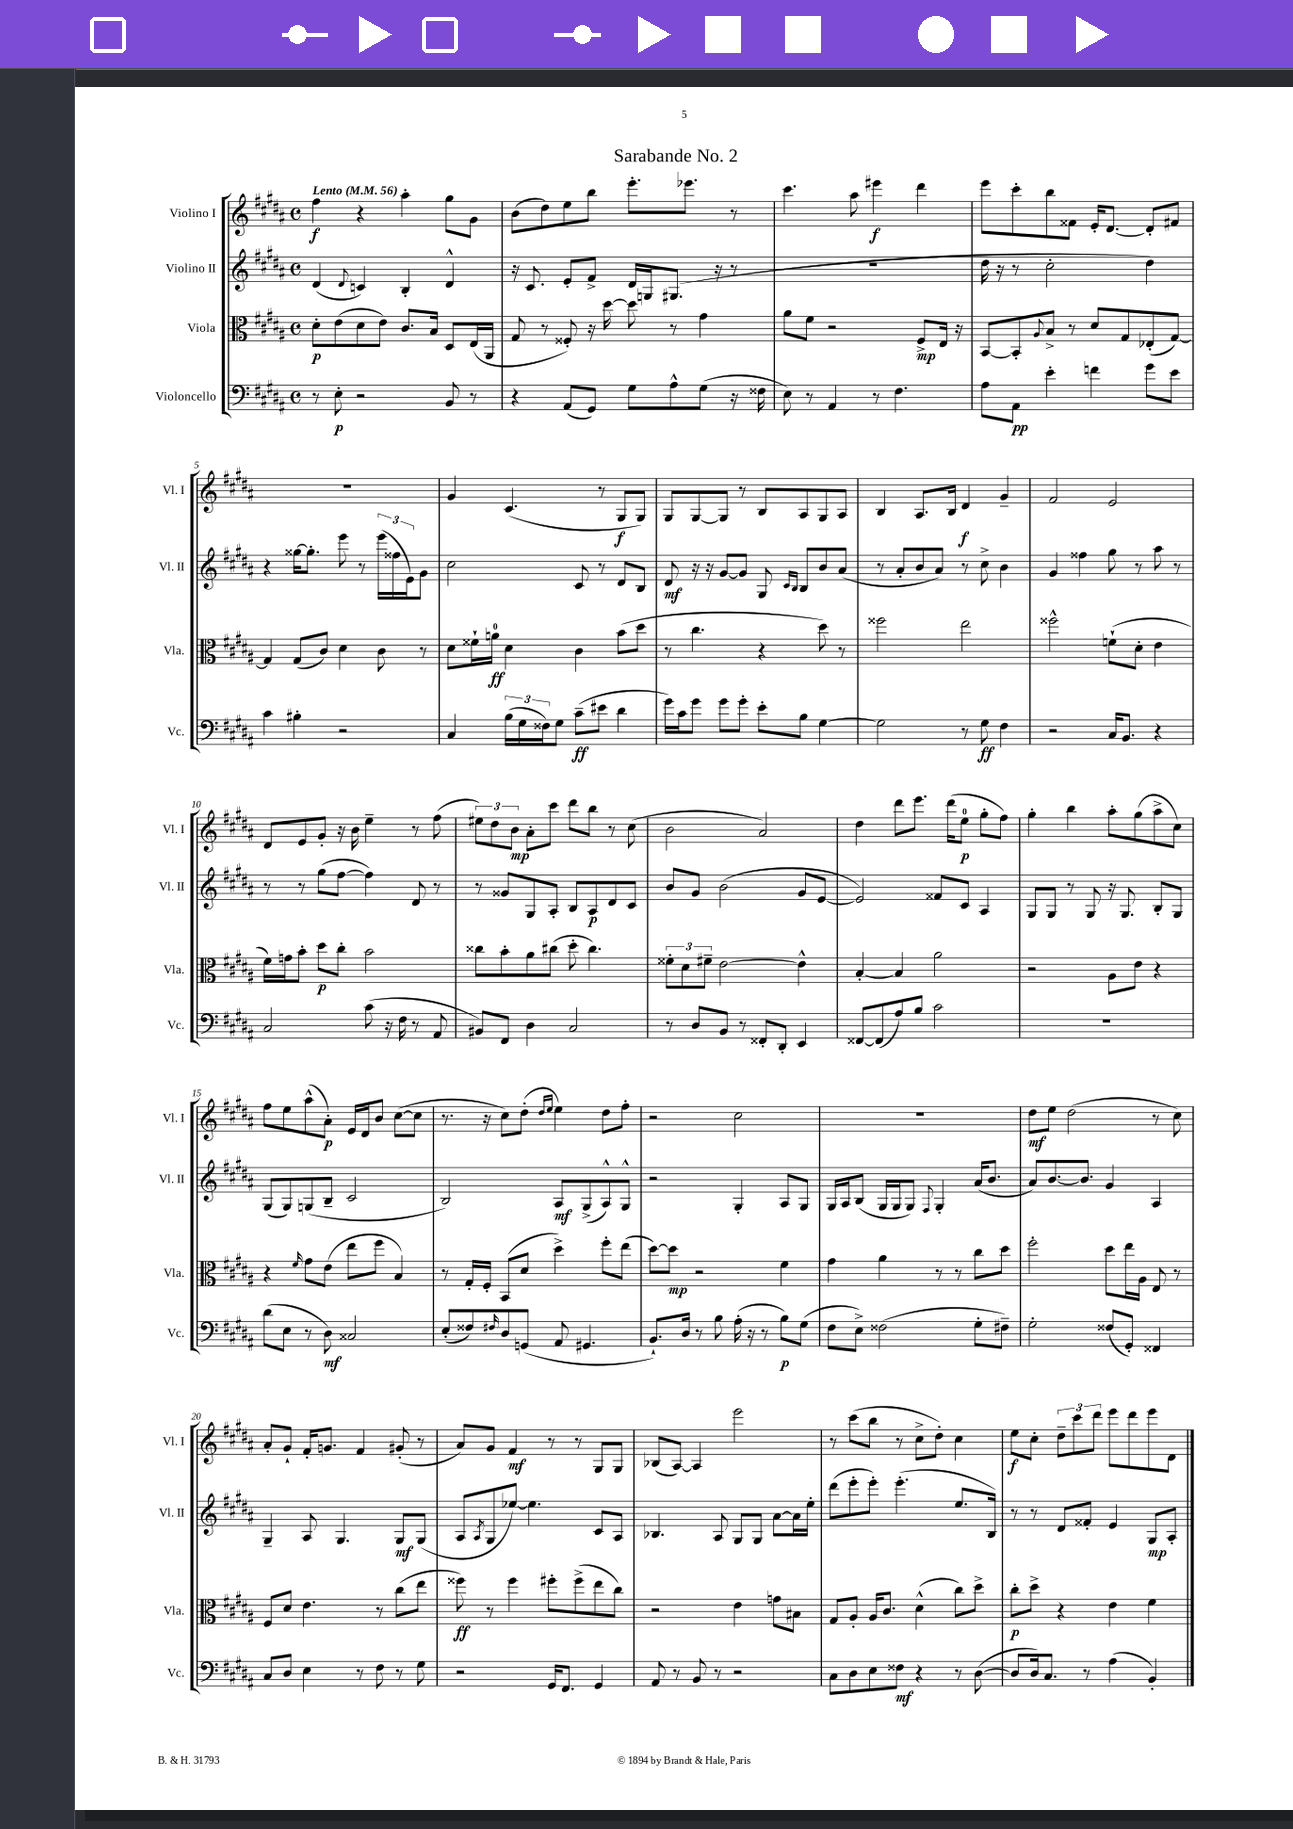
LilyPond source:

\header { title = "Sarabande No. 2" }
<<
\new StaffGroup <<
\new Staff = "s0" \with { instrumentName = "Violino I" shortInstrumentName = "Vl. I" } {
    \clef treble \key b \major \defaultTimeSignature \time 4/4 \tempo "Lento" 4 = 56
    fis''4\f r4 ais''4-. gis''8 gis'8 |
    b'8( dis''8) e''8 b''8 e'''8.-. ees'''8. r8 |
    cis'''4. ais''8 eis'''4\f dis'''4 |
    e'''8 cis'''8-. b''8 fisis'8 e'16-. dis'8.~ dis'8-. fis'8 |
    r1 |
    gis'4 cis'4.( r8 gis8\f gis8) |
    gis8 gis8~ gis8 r8 b8 ais8 gis8 ais8 |
    b4 ais8. b16 dis'4\f gis'4-- |
    fis'2 e'2 |
    dis'8 e'8 gis'8-. r16 b'16 e''4-- r8 fis''8( |
    \tuplet 3/2 { eis''8) dis''8 b'8\mp } ais'8-. cis'''8 dis'''8 b''8 r8 cis''8( |
    b'2 ais'2) |
    dis''4 dis'''8 e'''8. dis'''16( e''8-0\p gis''8-. fis''8) |
    gis''4-. b''4 ais''8-. gis''8( ais''8-> cis''8) |
    fis''8 e''8 ais''8-^( ais'8-.\p) e'16 dis'16 b'8 cis''8~( cis''8 |
    r8. r16 cis''8) dis''8-.( \grace { dis''16 e''16 } e''4) dis''8 fis''8-. |
    r2 cis''2 |
    R1 |
    dis''8\mf e''8 dis''2( r8 cis''8) |
    ais'8-. gis'8-! fis'16-. g'8. fis'4 gis'8-.( r8 |
    ais'8) gis'8 fis'4\mf r8 r8 gis8 gis8 |
    bes8( ais8~) ais4 e'''2 |
    r8 cis'''8( b''8 r8 cis''8-> dis''8-.) cis''4 |
    e''8\f cis''8-. \tuplet 3/2 { dis''8-- cis'''8 dis'''8 } e'''8 dis'''8 e'''8 dis'8 \bar "|." |
}
\new Staff = "s1" \with { instrumentName = "Violino II" shortInstrumentName = "Vl. II" } {
    \clef treble \key b \major \defaultTimeSignature \time 4/4
    dis'4( \appoggiatura { dis'8 } c'4) b4-. dis'4-^ |
    r16 cis'8. e'8-. fis'8-> dis'16 g16 gis8.( r16 r8 |
    R1 |
    dis''16 r16 r8 cis''2-. dis''4) |
    r4 gisis''16~ gisis''8.-. e'''8 r8 \tuplet 3/2 { e'''16( fisis''16 e'16) } gis'8 |
    cis''2 cis'8 r8 dis'8 b8 |
    dis'8\mf r16 r16 gis'8~ gis'8 gis8 \grace { cis'16 b16 } b8 b'8 ais'8( |
    r8 ais'8-. b'8 ais'8) r8 cis''8-> b'4 |
    gis'4 fisis''4 gis''8 r8 ais''8 r8 |
    r8 r8 gis''8( fis''8~ fis''4) dis'8 r8 |
    r8 gisis'8 gis8 ais8-. b8 ais8\p dis'8 cis'8 |
    b'8 gis'8 b'2( gis'8 e'8~ |
    e'2) fisis'8 cis'8 ais4 |
    gis8 gis8 r8 gis8 r16 gis8. b8-. gis8 |
    gis8( gis8) g8( b8-- cis'2 |
    b2) ais8\mf gis8->( ais8-^) gis8-^ |
    r2 gis4-. ais8 gis8 |
    gis16 ais16 b8( gis16 gis16 gis8) \appoggiatura { fis8 } gis4-. ais'16( b'8. |
    ais'8) b'8.~ b'8. gis'4 ais4 |
    gis4-- ais8 gis4. gis8\mf gis8( |
    ais8 \acciaccatura { ais8 } gis8 ees''8~) ees''4. cis'8 ais8 |
    bes4. ais8 gis8 gis8 ais'8~ ais'16 e''16-. |
    dis'''8( e'''8-. e'''8-.) e'''4.-.( e''8. b16) |
    r8 r8 dis'8 fisis'8-. e'4 gis8\mp ais8-. \bar "|." |
}
\new Staff = "s2" \with { instrumentName = "Viola" shortInstrumentName = "Vla." } {
    \clef alto \key b \major \defaultTimeSignature \time 4/4
    dis'8-.\p e'8( dis'8 e'8) cis'8. b16 dis8 e16( ais,16 |
    gis8 r8 fisis8-.) r16 dis''16~ dis''8 r8 gis'4 |
    ais'8 fis'8 r2 fis8->\mp e16 r16 |
    b,8~ b,8-. \appoggiatura { ais8 } b8-> r8 dis'8 gis8 ees8-.( gis8~) |
    gis4 gis8( cis'8) dis'4 cis'8 r8 |
    dis'8 fisis'16-! a'16-0\ff dis'4 cis'4 b'8( dis''8 |
    r8 cis''4. r4 dis''8) r8 |
    fisis''2 e''2 |
    fisis''2-^ f'8-!( dis'8-. e'4 |
    fis'16) g'16 b'8-. dis''8\p cis''8-. b'2 |
    cisis''8 b'8-. ais'8 cis''8( dis''8-. cis''4.) |
    \tuplet 3/2 { fisis'8-. dis'8 fis'8-- } e'2~ e'4-^ |
    b4~-. b4 ais'2 |
    r2 ais8 e'8 r4 |
    r4 \grace { fis'16 } gis'8 e'8( e''8 fis''8 b4) |
    r8 gis16-. fis16-. b,8( dis'8 dis''4->) fis''8-. e''8( |
    dis''8~) dis''8\mp r2 fis'4 |
    gis'4 ais'4 r8 r8 cis''8 dis''8 |
    fis''2-. dis''8 e''16 ais16 e8 r8 |
    fis8 dis'8 e'4. r8 cis''8( e''8 |
    fisis''8\ff) r8 fisis''4 fis''8-. fis''8->( e''8 cis''8) |
    r2 e'4 g'8 bis8 |
    gis8 ais8-. ais16 cis'8. dis'4-^( cis''8) dis''8-> |
    cis''8-.\p dis''8-> r4 e'4 fis'4 \bar "|." |
}
\new Staff = "s3" \with { instrumentName = "Violoncello" shortInstrumentName = "Vc." } {
    \clef bass \key b \major \defaultTimeSignature \time 4/4
    r8 e8-.\p r2 b,8 r8 |
    r4 ais,8( gis,8) gis8 ais8-^ gis8( r16 fisis16 |
    e8) r8 ais,4 r8 fis4. |
    ais8 ais,8\pp e'4-. f'4 gis'8 e'8 |
    cis'4 bis4-. r2 |
    cis4 \tuplet 3/2 { b16( gis16 fisis16) } gis8 cis'8--\ff( eis'8 dis'4 |
    gis'16) cis'16 gis'8 gis'8 gis'8-. e'8-. b8 gis4~ |
    gis2 r8 gis8\ff fis4 |
    r2 cis16 b,8. r4 |
    cis2 cis'8( r16 fis16 r8 ais,8 |
    bis,8) fis,8 dis4 cis2 |
    r8 dis8 b,8 r8 fisis,8-. dis,8-. e,4 |
    fisis,8~ fisis,8( ais8) b8 cis'2 |
    R1 |
    dis'8( e8 r8 dis8\mf) cisis2 |
    e8-.( fisis8) \grace { fis16 } dis8 g,8( ais,8 gis,4. |
    b,8.-!) dis16 r8 b8 ais16-.( r16 r8 b8\p) gis8( |
    fis8 e8->) fisis2( gis8-. fis8--) |
    gis2-. fisis8( gis,8-.) fisis,4 |
    cis8 dis8 e4 r8 fis8 r8 gis8 |
    r2 gis,16 fis,8. gis,4 |
    ais,8 r8 b,8 r8 r2 |
    cis8 dis8 e8 fisis8\mf r4 r8 dis8~( |
    dis8 dis16) cis8. r8 ais4( b,4-.) \bar "|." |
}
>>
>>
